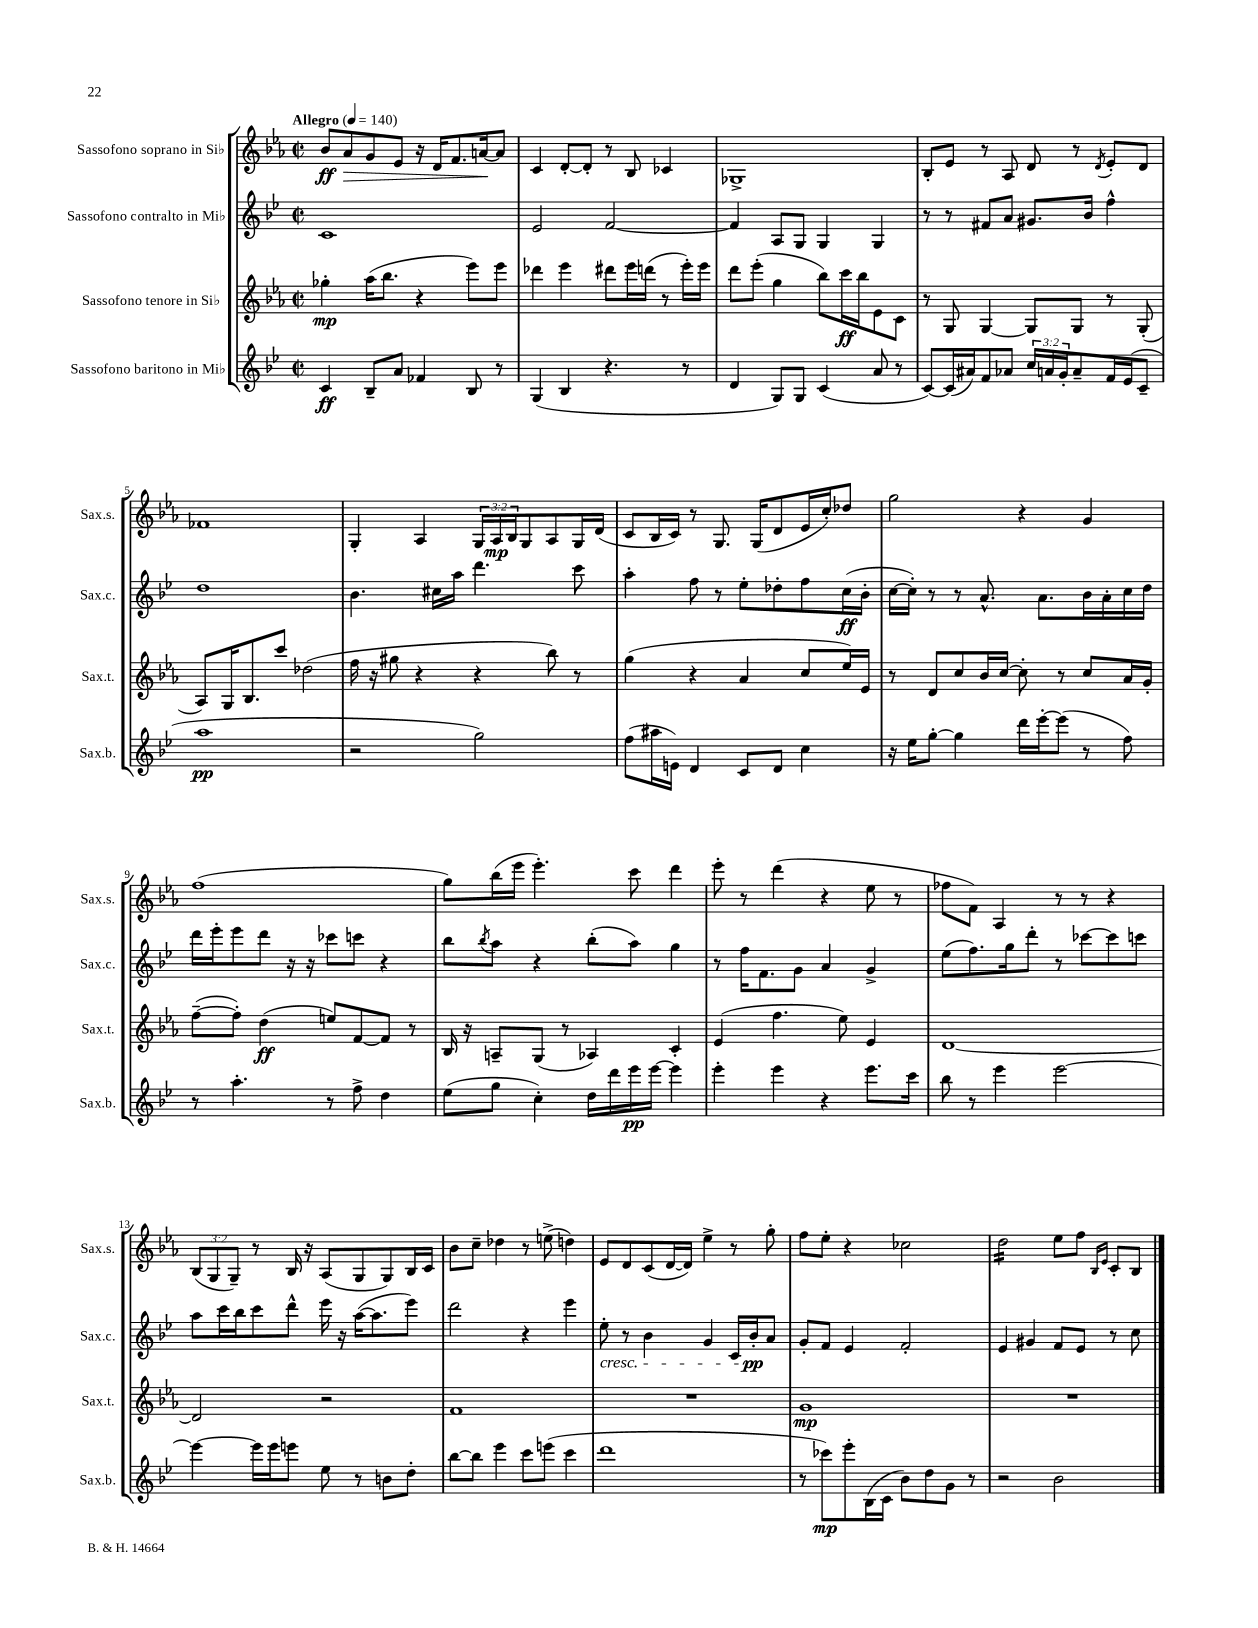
<<
\new StaffGroup <<
\new Staff = "s0" \with { instrumentName = "Sassofono soprano in Sib" shortInstrumentName = "Sax.s." } {
    \clef treble \key ees \major \defaultTimeSignature \time 2/2 \override Staff.TupletNumber.text = #tuplet-number::calc-fraction-text \tempo "Allegro" 4 = 140
    bes'8\ff aes'8\> g'8 ees'8 r16 d'16 f'8. a'16~\! a'8 |
    c'4 d'8~-. d'8-. r8 bes8 ces'4 |
    ges1-> |
    bes8-. ees'8 r8 aes8 d'8 r8 \acciaccatura { d'8 } ees'8-. d'8 |
    fes'1 |
    g4-. aes4 \tuplet 3/2 { g16 aes16\mp bes16 } g8 aes8 g16 d'16( |
    c'8 bes16 c'16) r8 g8. g16( d'8 ees'16 c''16-.) des''8 |
    g''2 r4 g'4 |
    f''1( |
    g''8) bes''16( ees'''16 ees'''4.-.) c'''8 d'''4 |
    ees'''8-. r8 d'''4( r4 ees''8 r8 |
    fes''8 f'8) aes4 r8 r8 r4 |
    \tuplet 3/2 { bes8( g8 g8--) } r8 bes16 r16 aes8( g8 g8) bes16 c'16 |
    bes'8 c''8-- des''4 r8 e''8->( d''4) |
    ees'8 d'8 c'8( d'16~ d'16) ees''4-> r8 g''8-. |
    f''8 ees''8-. r4 ces''2 |
    d''2:16 ees''8 f''8 \grace { bes16 ees'16 } c'8-. bes8 \bar "|." |
}
\new Staff = "s1" \with { instrumentName = "Sassofono contralto in Mib" shortInstrumentName = "Sax.c." } {
    \clef treble \key bes \major \defaultTimeSignature \time 2/2
    c'1 |
    ees'2 f'2~ |
    f'4 a8 g8 g4 g4 |
    r8 r8 fis'8 a'8 gis'8. bes'16 f''4-^ |
    d''1 |
    bes'4. cis''16 a''16 d'''4. c'''8 |
    a''4-. f''8 r8 ees''8-. des''8-. f''8 c''16\ff( bes'16-. |
    c''16~ c''16-.) r8 r8 a'8.-^ a'8. bes'16 a'16-. c''16 d''16 |
    d'''16 ees'''16-. ees'''8 d'''8 r16 r16 ces'''8 c'''8 r4 |
    bes''8 \acciaccatura { bes''8 } a''8 r4 bes''8-.( a''8) g''4 |
    r8 f''16 f'8. g'8 a'4 g'4-> |
    ees''8( f''8.) g''16 d'''8-. r8 ces'''8~ ces'''8 c'''8 |
    a''8 c'''16 bes''16 c'''8 d'''8-^ ees'''16 r16 a''16~( a''8. ees'''8) |
    d'''2 r4 ees'''4 |
    ees''8-.\cresc r8 bes'4 g'4 c'16 bes'16-.\pp\! a'8 |
    g'8-. f'8 ees'4 f'2-. |
    ees'4 gis'4 f'8 ees'8 r8 c''8 \bar "|." |
}
\new Staff = "s2" \with { instrumentName = "Sassofono tenore in Sib" shortInstrumentName = "Sax.t." } {
    \clef treble \key ees \major \defaultTimeSignature \time 2/2
    ges''4-.\mp aes''16( bes''8. r4 ees'''8) ees'''8 |
    des'''4 ees'''4 dis'''8 ees'''16 d'''16( r8 ees'''16-.) ees'''16 |
    d'''8 ees'''8-.( g''4 bes''8) c'''16\ff bes''16 ees'8 c'8 |
    r8 g8 g4~ g8 g8 r8 g8-.( |
    aes8) g16 bes8. c'''8 des''2( |
    f''16 r16 gis''8 r4 r4 bes''8) r8 |
    g''4( r4 aes'4 c''8 ees''16) ees'16 |
    r8 d'8 c''8 bes'16 c''16~ c''8-. r8 c''8 aes'16 g'16-. |
    f''8~--( f''8-.) d''4\ff( e''8) f'8~ f'8 r8 |
    bes16 r16 a8-- g8( r8 aes4) c'4-. |
    ees'4( f''4. ees''8) ees'4 |
    d'1~ |
    d'2 r2 |
    f'1 |
    R1 |
    g'1\mp |
    R1 \bar "|." |
}
\new Staff = "s3" \with { instrumentName = "Sassofono baritono in Mib" shortInstrumentName = "Sax.b." } {
    \clef treble \key bes \major \defaultTimeSignature \time 2/2 \override Staff.TupletNumber.text = #tuplet-number::calc-fraction-text
    c'4\ff bes8-- a'8 fes'4 bes8 r8 |
    g4( bes4 r4. r8 |
    d'4 g8) g8 c'4( a'8 r8 |
    c'8~) c'16( ais'16) f'8 aes'8 \tuplet 3/2 { c''16 a'16 g'16-. } a'8-- f'16 ees'16( c'8-- |
    a''1\pp |
    r2 g''2) |
    f''8( ais''16 e'16) d'4 c'8 d'8 c''4 |
    r16 ees''16 g''8~-. g''4 d'''16 ees'''16~-. ees'''8( r8 f''8) |
    r8 a''4.-. r8 f''8-> d''4 |
    ees''8( g''8 c''4-.) d''16 d'''16 ees'''16\pp ees'''16~ ees'''4 |
    ees'''4-. ees'''4 r4 ees'''8. c'''16 |
    bes''8 r8 ees'''4 ees'''2~ |
    ees'''4~ ees'''16 ees'''16 e'''8 ees''8 r8 b'8 d''8-. |
    bes''8~ bes''8 ees'''4 c'''8 e'''8( c'''4 |
    d'''1 |
    r8 ces'''8\mp) ees'''8-. bes16( c'16 bes'8) d''8 g'8 r8 |
    r2 bes'2 \bar "|." |
}
>>
>>
